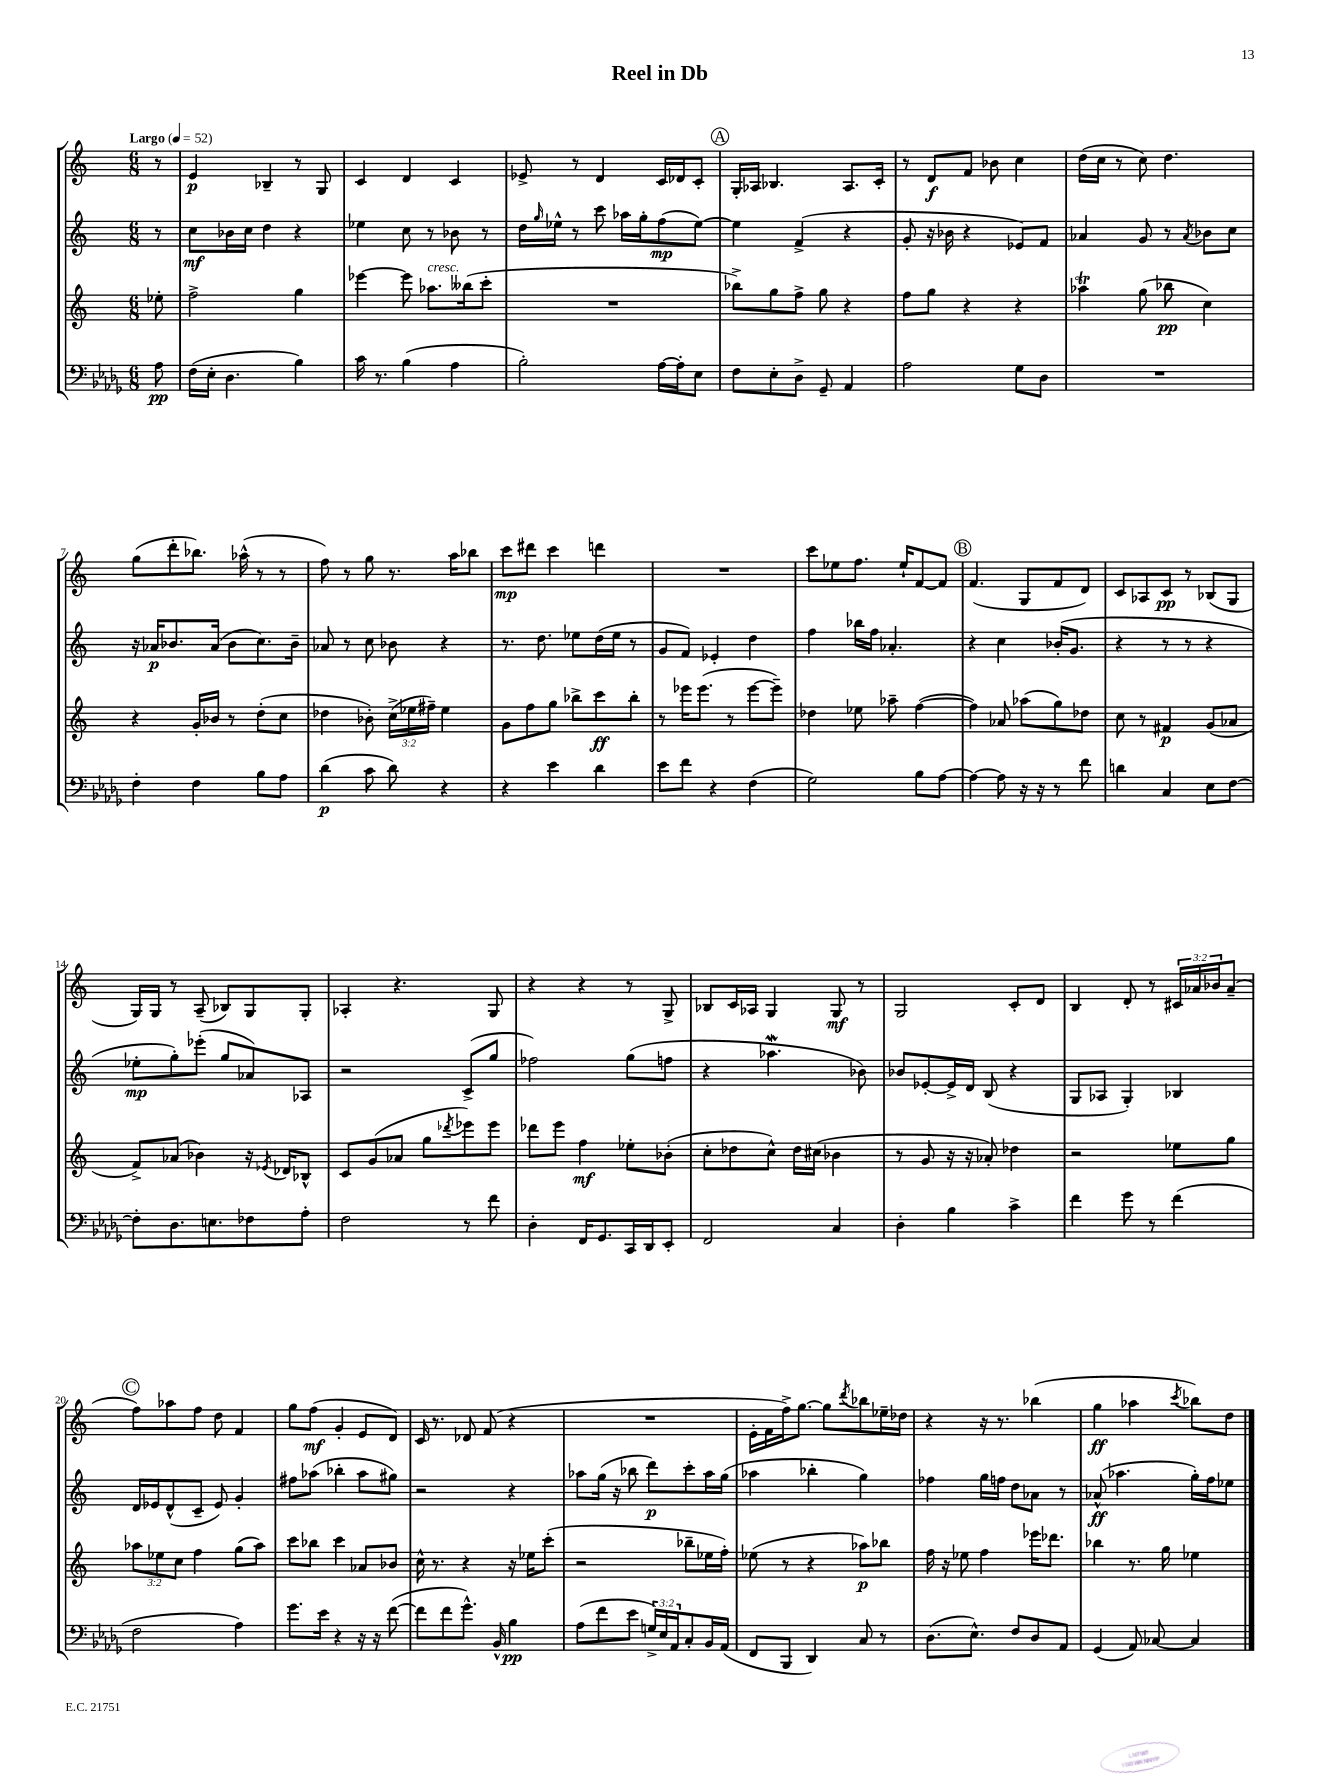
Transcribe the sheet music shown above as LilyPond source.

\header { title = "Reel in Db" }
<<
\new StaffGroup <<
\new Staff = "s0" {
    \clef treble \key c \major \numericTimeSignature \time 6/8 \override Staff.TupletNumber.text = #tuplet-number::calc-fraction-text \partial 8 \tempo "Largo" 4 = 52
    r8 |
    e'4\p bes4-- r8 g8 |
    c'4 d'4 c'4 |
    ees'8-> r8 d'4 c'16 des'16 c'8-. |
    \mark \markup { \circle "A" } g16-. aes16 bes4. aes8. c'16-. |
    r8 d'8\f f'8 bes'8 c''4 |
    d''16( c''16 r8 c''8) d''4. |
    g''8( d'''8-. bes''8.) aes''16-^( r8 r8 |
    f''8) r8 g''8 r8. a''16 bes''8 |
    c'''8\mp dis'''8 c'''4 d'''4 |
    R2. |
    c'''8 ees''8 f''8. ees''16-! f'8~ f'8 |
    \mark \markup { \circle "B" } f'4.( g8 f'8 d'8) |
    c'8 aes8 c'8\pp r8 bes8( g8 |
    g16) g16 r8 a8--( bes8) g8 g8-. |
    aes4-. r4. g8 |
    r4 r4 r8 g8-> |
    bes8 c'16 aes16 g4 g8\mf r8 |
    g2 c'8-. d'8 |
    b4 d'8-. r8 \tuplet 3/2 { cis'16 aes'16 bes'16 } aes'8--( |
    \mark \markup { \circle "C" } f''8) aes''8 f''8 d''8 f'4 |
    g''8 f''8\mf( g'4-. e'8 d'8) |
    c'16 r8. des'8 f'8( r4 |
    R2. |
    e'16-. f'16 f''16->) g''8.~ g''8 \acciaccatura { d'''8 } bes''8 ees''16-- des''16 |
    r4 r16 r8. bes''4( |
    g''4\ff aes''4 \acciaccatura { c'''8 } bes''8) d''8 \bar "|." |
}
\new Staff = "s1" {
    \clef treble \key c \major \numericTimeSignature \time 6/8 \partial 8
    r8 |
    c''8\mf bes'16 c''16 d''4 r4 |
    ees''4 c''8 r8 bes'8 r8 |
    d''16 \grace { g''16 } ees''16-^ r8 c'''8 aes''16 g''16-. f''8\mp( ees''8~) |
    \mark \markup { \circle "A" } ees''4 f'4->( r4 |
    g'8-. r16 bes'16 r4 ees'8) f'8 |
    aes'4 g'8 r8 \acciaccatura { aes'8 } bes'8 c''8 |
    r16 aes'16\p bes'8. aes'16( bes'8 c''8.) bes'16-- |
    aes'8 r8 c''8 bes'8 r4 |
    r8. d''8. ees''8 d''16( ees''16 r8 |
    g'8 f'8) ees'4-. d''4 |
    f''4 bes''16 f''16 aes'4.-. |
    \mark \markup { \circle "B" } r4 c''4 bes'16-.( g'8. |
    r4 r8 r8 r4 |
    ees''8-.\mp g''8-.) ees'''8-.( g''8 aes'8) aes8 |
    r2 c'8->( g''8 |
    fes''2) g''8( f''8 |
    r4 aes''4.\mordent bes'8) |
    bes'8 ees'8~-. ees'16-> d'16 b8( r4 |
    g8 aes8 g4-.) bes4 |
    \mark \markup { \circle "C" } d'16 ees'16 d'8-^( c'8-- ees'8) g'4-. |
    fis''8 aes''8( bes''4-. aes''8 gis''8) |
    r2 r4 |
    aes''8 g''16( r16 bes''8 d'''8\p) c'''8-. aes''16 g''16( |
    aes''4 bes''4-. g''4) |
    fes''4 g''16 f''16 d''8 aes'8 r8 |
    aes'8-^\ff( aes''4. g''16-.) f''16 ees''8 \bar "|." |
}
\new Staff = "s2" {
    \clef treble \key c \major \numericTimeSignature \time 6/8 \override Staff.TupletNumber.text = #tuplet-number::calc-fraction-text \partial 8
    ees''8-. |
    f''2-> g''4 |
    ees'''4~ ees'''8 aes''8.^\markup { \italic "cresc." } beses''16( c'''8-. |
    R2. |
    \mark \markup { \circle "A" } bes''8->) g''8 f''8-> g''8 r4 |
    f''8 g''8 r4 r4 |
    aes''4\trill g''8( bes''8\pp c''4) |
    r4 g'16-. bes'16 r8 d''8-.( c''8 |
    des''4 bes'8-.) \tuplet 3/2 { c''16->( ees''16 fis''16--) } ees''4 |
    g'8 f''8 g''8 bes''8-> c'''8\ff bes''8-. |
    r8 ees'''16 ees'''8.( r8 ees'''8~ ees'''8--) |
    des''4 ees''8 aes''8-- f''4~( |
    \mark \markup { \circle "B" } f''4) aes'8 aes''8( g''8) des''8 |
    c''8 r8 fis'4\p g'8( aes'8 |
    f'8->) aes'8( bes'4) r16 \acciaccatura { ees'8 } des'16 bes8-^ |
    c'8 g'8( aes'8 g''8 \acciaccatura { des'''8 } ees'''8) ees'''8 |
    des'''8 e'''8 f''4\mf ees''8-. bes'8-.( |
    c''8-. des''8 c''8-^) des''16 cis''16( bes'4 |
    r8 g'8 r16 r16 aes'8-.) des''4 |
    r2 ees''8 g''8 |
    \mark \markup { \circle "C" } \tuplet 3/2 { aes''8 ees''8 c''8 } f''4 g''8( aes''8) |
    c'''8 bes''8 c'''4 aes'8 bes'8 |
    c''16-^ r8. r4 r16 ees''16 c'''8-.( |
    r2 bes''8-- ees''16 f''16-.) |
    ees''8( r8 r4 aes''8\p) bes''8 |
    f''16 r16 ees''8 f''4 ees'''16 des'''8. |
    bes''4 r8. g''16 ees''4 \bar "|." |
}
\new Staff = "s3" {
    \clef bass \key des \major \numericTimeSignature \time 6/8 \override Staff.TupletNumber.text = #tuplet-number::calc-fraction-text \partial 8
    aes8\pp |
    f16( ees16-. des4. bes4) |
    c'16 r8. bes4( aes4 |
    bes2-.) aes16~ aes16-. ees8 |
    \mark \markup { \circle "A" } f8 ees8-. des8-> ges,8-- aes,4 |
    aes2 ges8 des8 |
    R2. |
    f4-. f4 bes8 aes8 |
    des'4\p( c'8 des'8) r4 |
    r4 ees'4 des'4 |
    ees'8 f'8 r4 f4( |
    ges2) bes8 aes8~ |
    \mark \markup { \circle "B" } aes4~ aes8 r16 r16 r8 f'8 |
    d'4 c4 ees8 f8~ |
    f8-. des8. e8. fes8 aes8-. |
    f2 r8 f'8 |
    des4-. f,16 ges,8. c,16 des,16 ees,8-. |
    f,2 c4 |
    des4-. bes4 c'4-> |
    f'4 ges'8 r8 f'4( |
    \mark \markup { \circle "C" } f2 aes4) |
    ges'8. ees'16 r4 r16 r16 f'8~( |
    f'8 f'8 ges'8.-^) bes,16-^ bes4\pp |
    aes8( f'8 ees'8 \tuplet 3/2 { g16->) ees16 aes,16 } c8-. bes,16 aes,16( |
    f,8 bes,,8 des,4) c8 r8 |
    des8.( ees8.-^) f8 des8 aes,8 |
    ges,4( aes,8) ces8~ ces4 \bar "|." |
}
>>
>>
